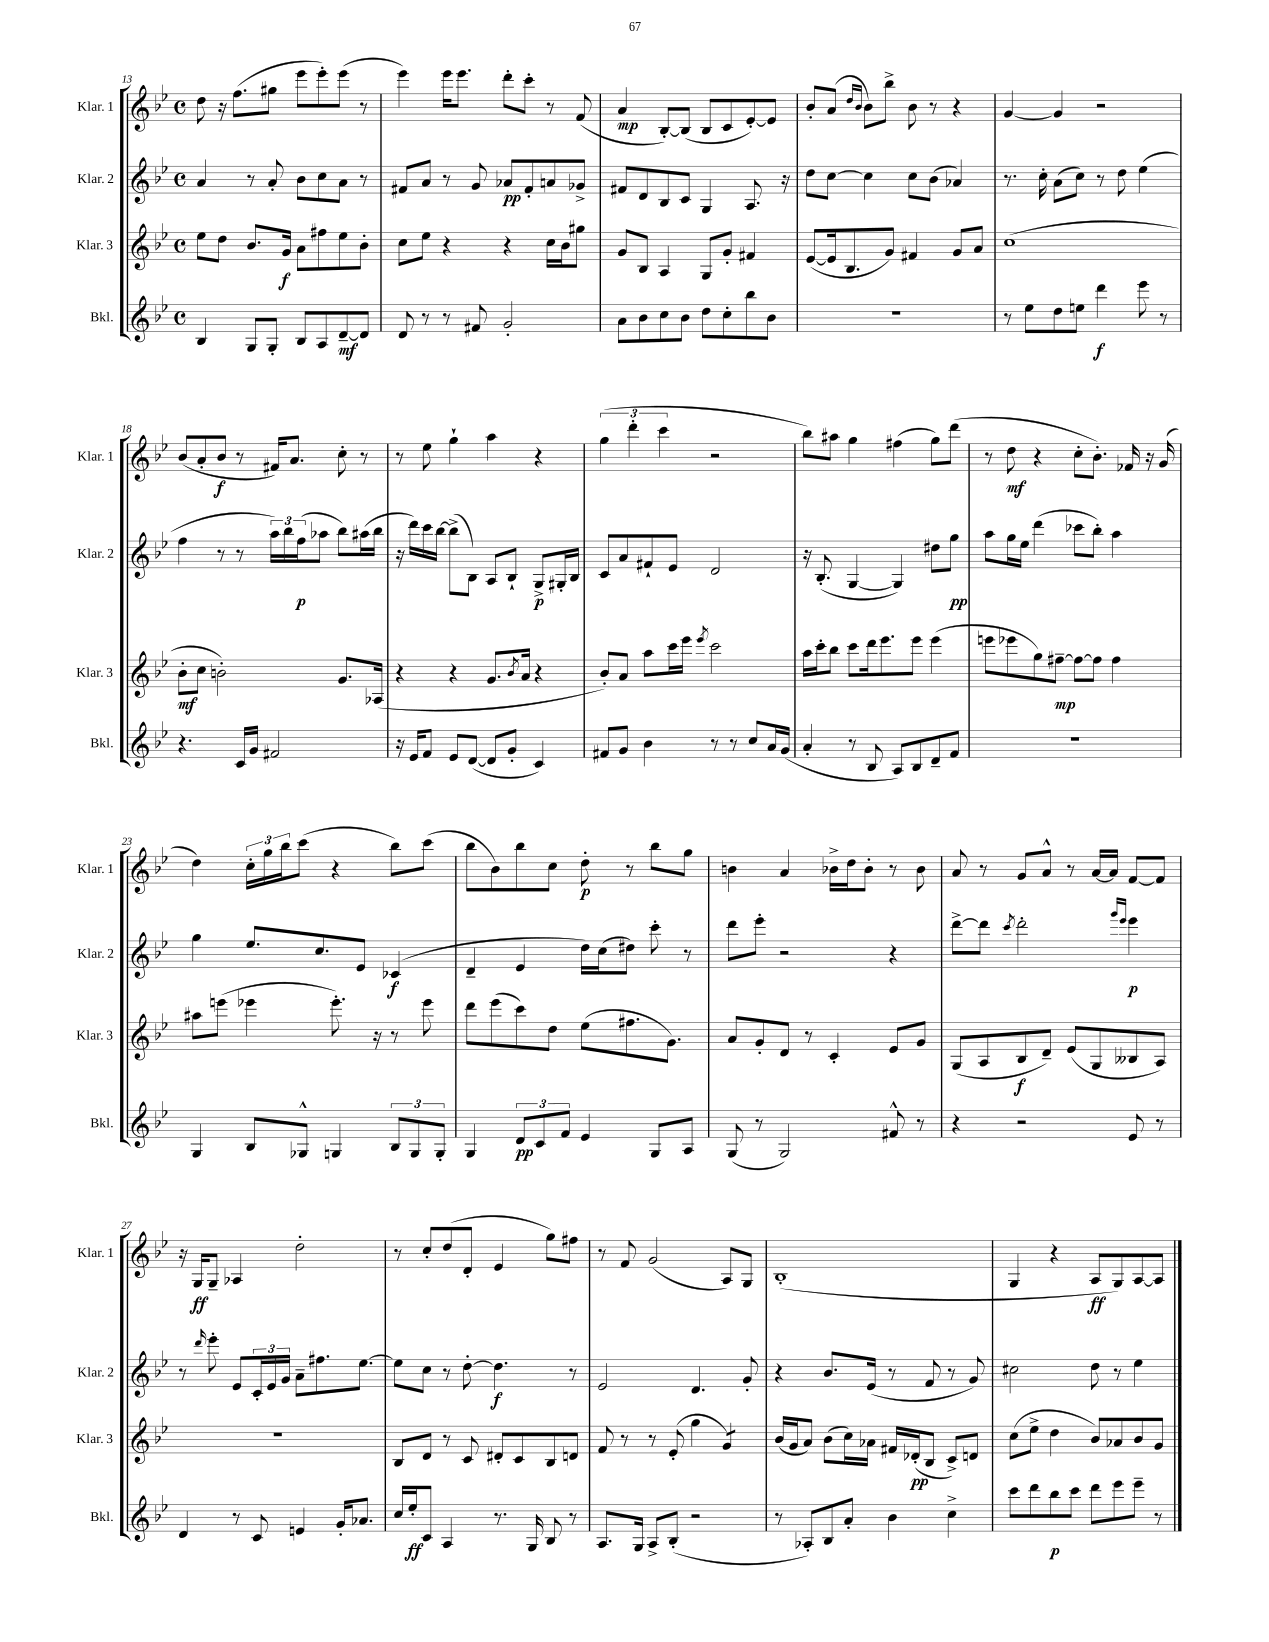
<<
\new StaffGroup <<
\new Staff = "s0" \with { instrumentName = "Klar. 1" shortInstrumentName = "Klar. 1" } {
    \clef treble \key bes \major \defaultTimeSignature \time 4/4
    d''8 r16 f''8.( gis''8 ees'''8 ees'''8-.) ees'''8( r8 |
    ees'''4) ees'''16 ees'''8. d'''8-. c'''8-. r8 f'8( |
    a'4\mp bes8~-.) bes8( bes8 c'8 ees'8~-.) ees'8 |
    bes'8-. a'8( \grace { d''16 bes'16 } bes'8) bes''8-> bes'8 r8 r4 |
    g'4~ g'4 r2 |
    bes'8( a'8-. bes'8\f r8 fis'16) a'8. c''8-. r8 |
    r8 ees''8 g''4-! a''4 r4 |
    \tuplet 3/2 { g''4( d'''4-. c'''4 } r2 |
    bes''8) ais''8 g''4 fis''4( g''8) d'''8( |
    r8 d''8\mf r4 c''8-. bes'8.-.) fes'16 r16 g'16( |
    d''4) \tuplet 3/2 { c''16-. g''16 bes''16 } c'''8( r4 bes''8) c'''8( |
    bes''8 bes'8) bes''8 c''8 d''8-.\p r8 bes''8 g''8 |
    b'4 a'4 bes'16-> d''16 bes'8-. r8 bes'8 |
    a'8 r8 g'8 a'8-^ r8 a'16~ a'16 f'8~ f'8 |
    r16 g16\ff g8-- aes4 d''2-. |
    r8 c''8-. d''8( d'8-. ees'4 g''8) fis''8 |
    r8 f'8 g'2( a8) g8 |
    bes1-.( |
    g4 r4 a8\ff g8) a8~ a8 \bar "|." |
}
\new Staff = "s1" \with { instrumentName = "Klar. 2" shortInstrumentName = "Klar. 2" } {
    \clef treble \key bes \major \defaultTimeSignature \time 4/4
    a'4 r8 a'8-. bes'8 c''8 a'8 r8 |
    fis'8 a'8 r8 g'8 aes'8\pp fis'8-. a'8 ges'8-> |
    fis'8 d'8 bes8 c'8 g4 a8. r16 |
    d''8 c''8~ c''4 c''8 bes'8( aes'4) |
    r8. c''16-. a'8( c''8) r8 d''8 ees''4( |
    f''4 r8 r8 \tuplet 3/2 { a''16) bes''16 f''16\p( } aes''8 bes''8) ais''16( bes''16 |
    r16 d'''16) c'''16 bes''16~ bes''8->( bes8) a8 bes8-! g8->\p gis16-. bes16 |
    c'8 a'8 fis'8-! ees'8 d'2 |
    r16 bes8.-.( g4~ g4) dis''8 g''8\pp |
    a''8 g''16 ees''16 d'''4( ces'''8 bes''8-.) a''4 |
    g''4 ees''8. c''8. ees'8 ces'4\f( |
    d'4-- ees'4 d''16) c''16( dis''8) c'''8-. r8 |
    d'''8 ees'''8-. r2 r4 |
    d'''8~-> d'''8 \acciaccatura { c'''8 } d'''2-. \grace { g'''16 ees'''16 } ees'''4\p |
    r8 \grace { d'''16 } ees'''8-. ees'8 \tuplet 3/2 { c'16-. ees'16 g'16 } a'8-- fis''8. ees''8.~ |
    ees''8 c''8 r8 d''8~-. d''4.\f r8 |
    ees'2 d'4. g'8-. |
    r4 bes'8. ees'16( r8 f'8 r8 g'8) |
    cis''2 d''8 r8 ees''4 \bar "|." |
}
\new Staff = "s2" \with { instrumentName = "Klar. 3" shortInstrumentName = "Klar. 3" } {
    \clef treble \key bes \major \defaultTimeSignature \time 4/4
    ees''8 d''8 bes'8. g'16\f a'8 fis''8 ees''8 bes'8-. |
    c''8 ees''8 r4 r4 c''16 bes'16 gis''8 |
    g'8 bes8 a4 g8 g'8-. fis'4 |
    ees'8~( ees'16 bes8. g'8) fis'4 g'8 a'8 |
    c''1( |
    bes'8-.\mf c''8 b'2-.) g'8. aes16( |
    r4 r4 g'8. \acciaccatura { bes'8 } a'16 r4 |
    bes'8-.) a'8 a''8 c'''16 ees'''16 \acciaccatura { ees'''8 } c'''2 |
    a''16 c'''16-. bes''8 c'''8 d'''16 ees'''8. ees'''8 ees'''4( |
    e'''8 ees'''8 g''8) fis''8~--\mp fis''8~ fis''8 fis''4 |
    ais''8 e'''8( ees'''4 ees'''8.-.) r16 r8 ees'''8 |
    d'''8 ees'''8( c'''8) d''8 ees''8( fis''8. g'8.) |
    a'8 g'8-. d'8 r8 c'4-. ees'8 g'8 |
    g8( a8 bes8\f d'8--) ees'8( g8 beses8 a8) |
    R1 |
    bes8 d'8 r8 c'8 dis'8-. c'8 bes8 d'8 |
    f'8 r8 r8 ees'8-.( g''4 g'4:8) |
    bes'16( g'16 a'8) bes'8( c''16) aes'16 fis'16 des'16-.\pp( bes8 c'8->) d'8 |
    c''8( ees''8-> d''4 bes'8) aes'8 bes'8 g'8 \bar "|." |
}
\new Staff = "s3" \with { instrumentName = "Bkl." shortInstrumentName = "Bkl." } {
    \clef treble \key bes \major \defaultTimeSignature \time 4/4
    bes4 g8 g8-. bes8 a8 d'8~--\mf d'8 |
    d'8 r8 r8 fis'8 g'2-. |
    a'8 bes'8 c''8 bes'8 d''8 c''8-. bes''8 bes'8 |
    R1 |
    r8 ees''8 d''8 e''8 d'''4\f ees'''8 r8 |
    r4. c'16 g'16 fis'2 |
    r16 ees'16 f'8 ees'8 d'8~( d'8 g'8-. c'4) |
    fis'8 g'8 bes'4 r8 r8 c''8 a'16 g'16( |
    a'4-. r8 bes8 a8) bes8 d'8-- f'8 |
    R1 |
    g4 bes8 ges8-^ g4 \tuplet 3/2 { bes8 g8 g8-. } |
    g4 \tuplet 3/2 { d'8\pp c'8 f'8 } ees'4 g8 a8 |
    g8( r8 g2) fis'8-^ r8 |
    r4 r2 ees'8 r8 |
    d'4 r8 c'8 e'4 g'16-. aes'8. |
    c''16 ees''16-.\ff c'8 a4 r8. g16 bes8 r8 |
    a8. g16 a8-> bes8-.( r2 |
    r8 aes8-.) bes8 a'8-. bes'4 c''4-> |
    c'''8 d'''8 bes''8\p c'''8 d'''8 ees'''8 ees'''8-- r8 \bar "|." |
}
>>
>>
\layout { \context { \Score currentBarNumber = #13 } }
